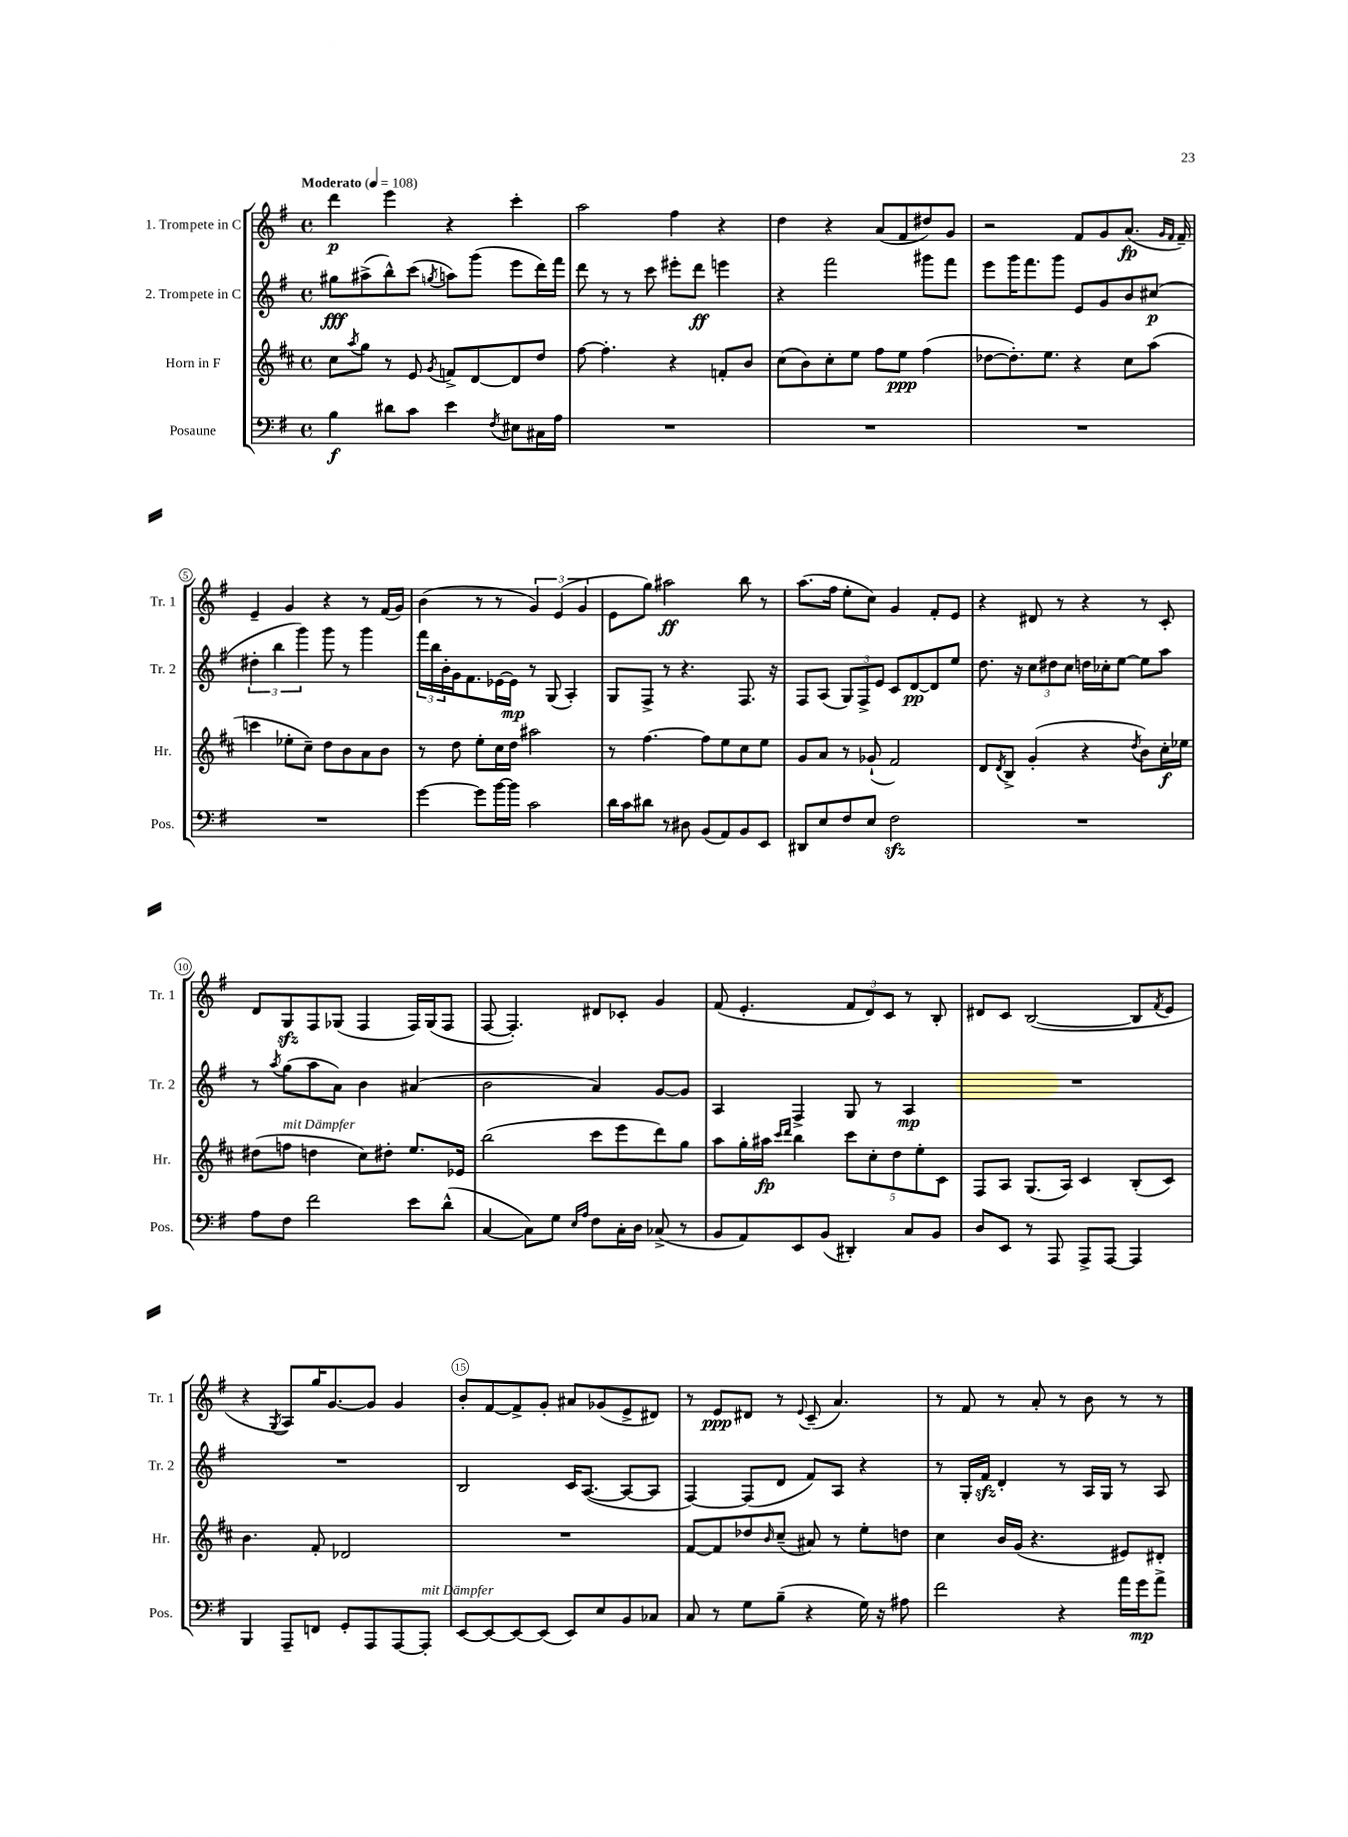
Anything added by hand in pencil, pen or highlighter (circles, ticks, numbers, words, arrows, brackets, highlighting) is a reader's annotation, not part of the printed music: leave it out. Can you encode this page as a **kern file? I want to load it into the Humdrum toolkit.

**kern	**kern	**kern	**kern
*staff4	*staff3	*staff2	*staff1
*clefF4	*clefG2	*clefG2	*clefG2
*k[f#]	*k[f#c#]	*k[f#]	*k[f#]
*M4/4	*M4/4	*M4/4	*M4/4
*met(c)	*met(c)	*met(c)	*met(c)
*MM108	*MM108	*MM108	*MM108
4B	8cc#	8gg#	4ddd
.	8qaa	.	.
.	8gg	(8aa#^	.
8d#	8r	8bb^^)	4eee
8c	8e	(8ccc	.
.	8qg	8qgg	.
4e	8f^	8aa)	4r
.	[8d	(8ggg	.
8qF#	.	.	.
8E#	8d]	8eee	4ccc'
16C#	8dd	16ddd)	.
16A	.	16fff#	.
=	=	=	=
1r	[8ff#	8ddd	2aa
.	4.ff#']	8r	.
.	.	8r	.
.	.	8ccc	.
.	4r	8eee#'	4ff#
.	.	8ddd	.
.	8f'	4eee	4r
.	8b	.	.
=	=	=	=
1r	(8cc#	4r	4dd
.	8b)	.	.
.	8cc#'	2fff#	4r
.	8ee	.	.
.	8ff#	.	(8a
.	8ee	.	8f#
.	(4ff#	8ggg#	8dd#)
.	.	8fff#	8g
=	=	=	=
1r	[8dd-	8eee	2r
.	8.dd-'])	16ggg	.
.	.	8.fff#	.
.	8.ee	.	.
.	.	8ggg	.
.	4r	8e	8f#
.	.	8g	8g
.	8cc#	8b	(8.a
.	(8aa	(8cc#	.
.	.	.	16qqg
.	.	.	16qqf#
.	.	.	16f#~)
=	=	=	=
1r	4ccc	6dd#'	4e~
.	.	6bb	.
.	8ee-'	.	4g
.	.	6ggg)	.
.	8cc#~)	.	.
.	8dd	8ggg	4r
.	8b	8r	.
.	8a	4ggg	8r
.	8b	.	(16f#
.	.	.	16g)
=	=	=	=
[4g	8r	24fff#	(4b
.	.	24bb	.
.	.	24b'	.
.	8dd	16g	.
.	.	8.f#	.
8g]	8ee'	.	8r
[16b	16cc#	[16e-	8r
16b]	16dd	16e-]	.
2c	2aa#	8r	6g)
.	.	(8G	.
.	.	.	(6e
.	.	4A')	.
.	.	.	6g
=	=	=	=
16d	8r	8G	8e
16c	.	.	.
8d#	[4.ff#	8F#^	8gg)
8r	.	8r	2aa#
8D#	.	4.r	.
(8BB	8ff#]	.	.
8AA)	8ee	.	.
8BB	8cc#	8.F#	8bb
8EE	8ee	.	8r
.	.	16r	.
=	=	=	=
8DD#	8g	8F#	(8.aa
8E	8a	(8A	.
.	.	.	16ff#
8F#	8r	12G)	8ee'
.	.	12F#^	.
8E	(8g-`	.	8cc)
.	.	12e	.
2F#	2f#)	8c	4g
.	.	[8d	.
.	.	8d]	8f#'
.	.	8ee	8e
=	=	=	=
1r	8d	8.dd	4r
.	8qd	.	.
.	8B^	.	.
.	.	16r	.
.	(4g'	12cc	8d#
.	.	12dd#	.
.	.	.	8r
.	.	12cc	.
.	4r	16dd	4r
.	.	16cc-'	.
.	.	[8ee	.
.	8qdd	.	.
.	8b)	8ee]	8r
.	16cc#'	8aa	8c'
.	16ee-	.	.
=	=	=	=
8A	(8dd#	8r	8d
.	.	8qaa	.
8F#	8ff	(8gg	8G
2f#	4dd	8aa	8F#
.	.	8a)	(8G-
.	8cc#)	4b	4F#
.	8dd#'	.	.
8e	8.ee	(4a#	16F#)
.	.	.	(16G-
(8d^^	.	.	8F#
.	16e-	.	.
=	=	=	=
[4C	(2bb	2b	[8F#
.	.	.	4.F#'])
8C])	.	.	.
8G	.	.	.
16qqE	.	.	.
16qqA	.	.	.
8F#	8ccc#	4a)	8d#
16C'	8eee	.	8c-'
16D	.	.	.
(8C-^	8ddd)	[8g	4g
8r	8gg	8g]	.
=	=	=	=
8BB	8aa	4A	(8f#
8AA)	16gg'	.	4.e'
.	16aa#	.	.
.	16qqccc#	.	.
.	16qqddd	.	.
8EE	4bb	4F#^	.
(8BB	.	.	.
4DD#')	10ccc#	8G	12f#
.	.	.	12d)
.	10cc#'	.	.
.	.	8r	.
.	.	.	12c
.	10dd	.	.
8C	.	4A	8r
.	10ee'	.	.
8BB	.	.	8B'
.	10c#	.	.
=	=	=	=
8D	8F#	1r	8d#
8EE	8A	.	8c
8r	(8.G	.	([2B
8AAA	.	.	.
.	16A)	.	.
8AAA^	4c#	.	.
[8AAA	.	.	.
4AAA]	(8B'	.	8B]
.	.	.	8qf#
.	8c#)	.	8e
=	=	=	=
4BBB	4.b	1r	4r
.	.	.	8qG
8AAA~	.	.	8A)
8FF	8f#'	.	16gg
.	.	.	[8.g
8GG'	2d-	.	.
8AAA	.	.	8g]
[8AAA	.	.	4g
8AAA']	.	.	.
=	=	=	=
[8EE	1r	2B	8b'
8EE_	.	.	[8f#
8EE_	.	.	8f#^]
(8EE]	.	.	8g'
8EE)	.	16c	8a#
.	.	([8.A	.
8E	.	.	(8g-
8BB	.	8A_	8e^
8C-	.	8A]	8d#)
=	=	=	=
8C	[8f#	[4F#)	8r
8r	8f#]	.	8e
8G	8dd-	(8F#]	8d#
.	16qqb	.	.
(8B~	(8cc#~	8d	8r
.	.	.	8qqe
4r	8a#)	8f#)	(8c~
.	8r	8A	4.a)
16G)	8ee'	4r	.
16r	.	.	.
8A#	8dd	.	.
=	=	=	=
2f#	4cc#	8r	8r
.	.	16G'	8f#
.	.	16f#	.
.	16b	4d'	8r
.	(16g	.	.
.	4.r	.	8a'
4r	.	8r	8r
.	.	16A	8b
.	.	16G	.
16a	8e#)	8r	8r
16g	.	.	.
8a^	8d#'	8A	8r
==	==	==	==
*-	*-	*-	*-
